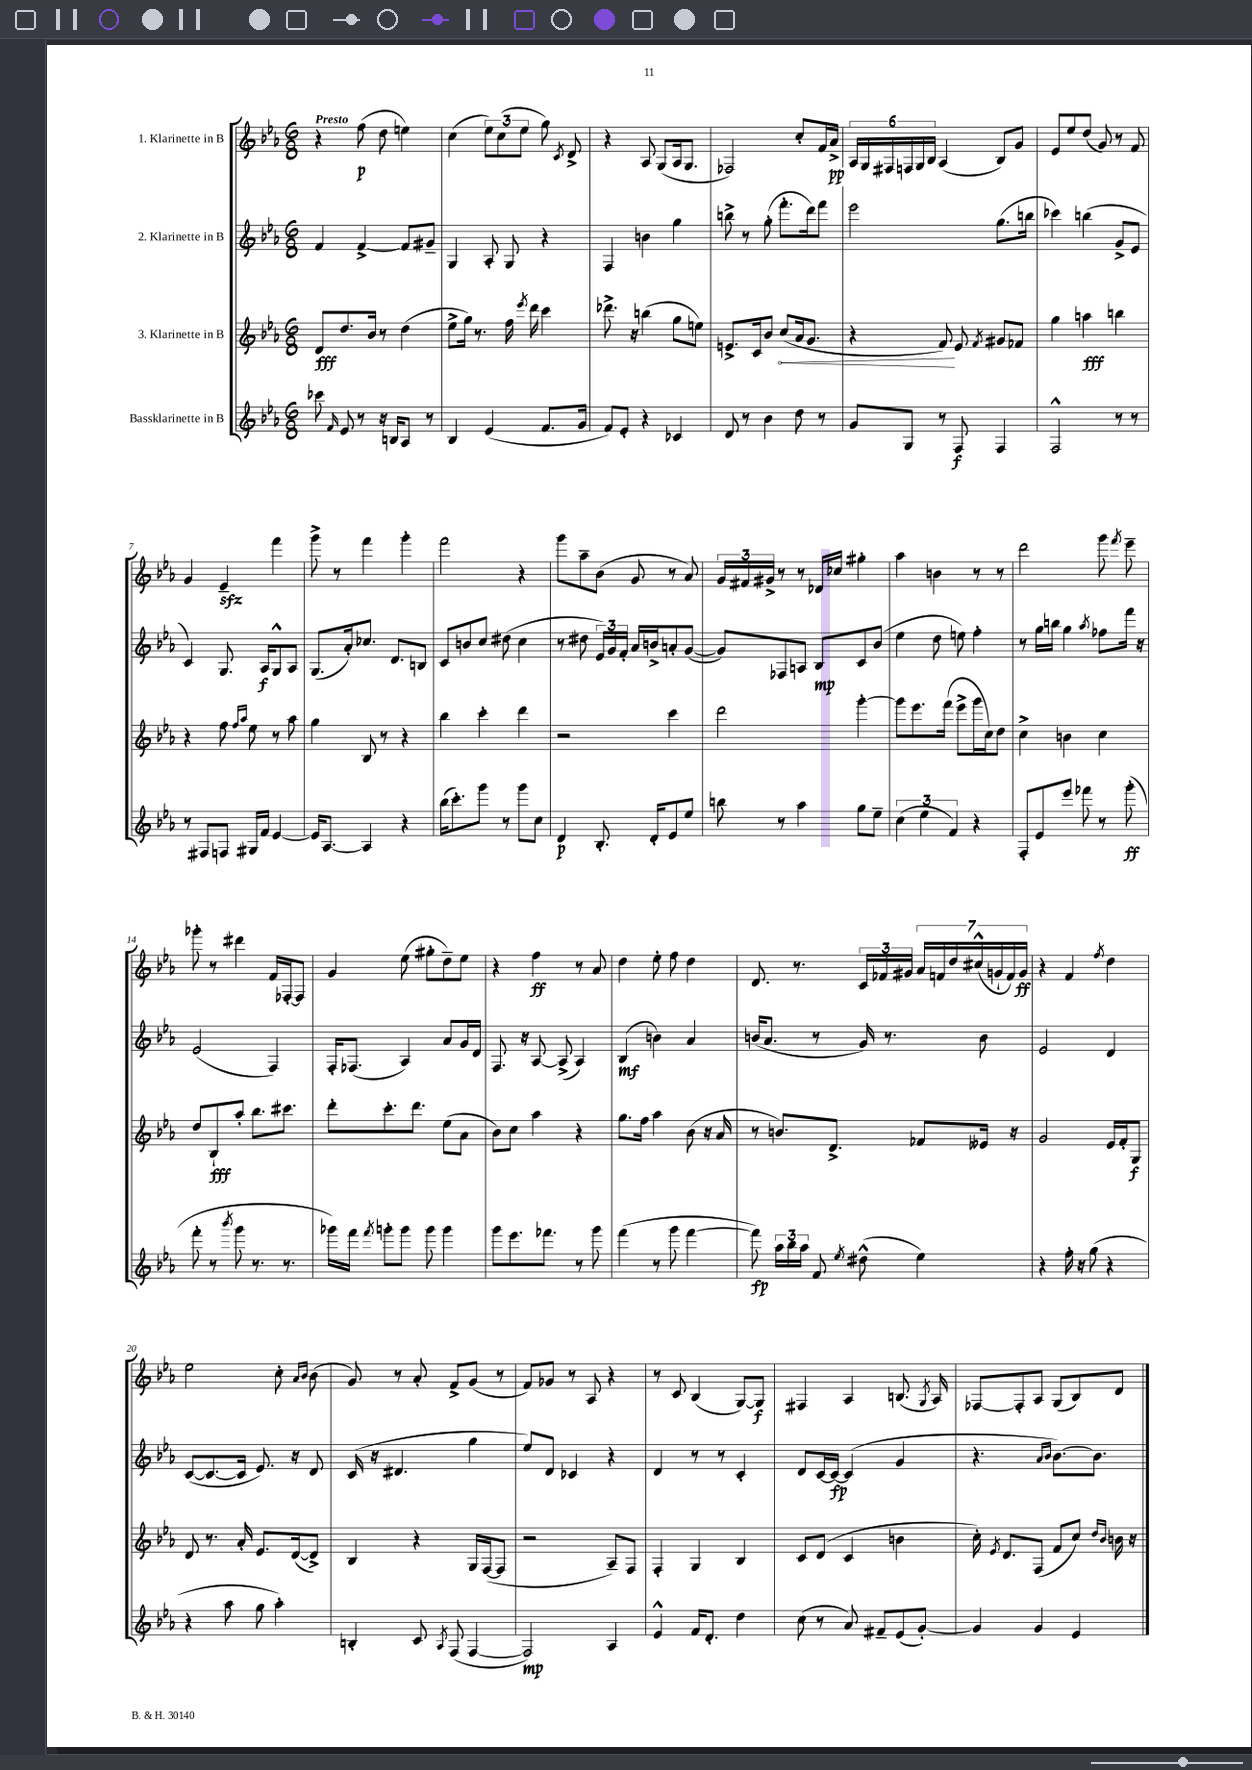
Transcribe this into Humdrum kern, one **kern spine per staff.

**kern	**kern	**kern	**kern
*staff4	*staff3	*staff2	*staff1
*clefG2	*clefG2	*clefG2	*clefG2
*k[b-e-a-]	*k[b-e-a-]	*k[b-e-a-]	*k[b-e-a-]
*M6/8	*M6/8	*M6/8	*M6/8
8ccc-\	8d/L	4f/	4r
16qqf/	.	.	.
8e-/	8.dd/	.	.
8r	.	[4f^/	(8ff\
.	16b-/Jk	.	.
16r	8r	.	8dd\
16B/LK	.	.	.
8A-/J	(4dd\	8f/]L	4ee\)
8r	.	8g#~/J	.
=	=	=	=
4B-/	8ee-^\L	4G/	(4cc\
.	16gg\Jk)	.	.
.	8.r	.	.
(4e-/	.	8A-'/	12ee-\L)
.	.	.	(12cc\
.	16ff\	8G/	.
.	.	.	12ee-\J
.	8qeee-/	.	.
.	16ddd\	.	.
8.f/L	4ccc\	4r	8gg\)
.	.	.	8qc/
.	.	.	8d^/
16g/Jk	.	.	.
=	=	=	=
8f/L)	8.ddd-^\	4F/	4r
8e-'/J	.	.	.
.	16r	.	.
4r	(4bb\	4b\	8A-/
.	.	.	(8G/L
4c-/	8gg\L	4gg\	16A-/k
.	.	.	8.G/J
.	8ee\J)	.	.
=	=	=	=
8d/	8.e^/L	8bb^\	2F-/)
8r	.	8r	.
.	16c/k	.	.
4b-\	8b-/J	(8gg'\	.
.	(8cc/L	8.fff'\L	.
8dd\	16a-/k	.	8cc'/L
.	8.g/J	16ddd\k)	.
8r	.	8fff\J	16f/L
.	.	.	16a-^/JJ
=	=	=	=
8g/L	4r	2eee-\	24A-/LL
.	.	.	24G/
.	.	.	24F#/
8G/J	.	.	24F/
.	.	.	24G/
.	.	.	24B-/JJ
8r	8f/)	.	(4A-/
8F/	8e-/	.	.
.	8qf/	.	.
4F/	8g#/L	(8.gg\L	8B-/L)
.	8f-/J	.	8g/J
.	.	16bb\Jk	.
=	=	=	=
2F^^/	4gg\	4ccc-\)	8e-/L
.	.	.	8ee-/
.	4aa\	(4bb\	(8dd/J
.	.	.	8g/)
8r	4bb\	8g^/L	8r
8r	.	8e-/J	8f/
=	=	=	=
8r	4r	4c/)	4g/
8F#/L	.	.	.
8F/J	8ff\	8.G/	4e-~/
.	16qqff/LL	.	.
.	16qqaa-/JJ	.	.
16G#/LL	8ee-\	.	.
16f/JJ	.	16A-/LK	.
[4e-/	8r	8G^^/	4fff\
.	8aa-\	8A-/J	.
=	=	=	=
16e-/]LK	4gg\	(8.G/L	8ggg^\
[8.A-/J	.	.	.
.	.	.	8r
.	.	16a-'/k)	.
4A-/]	8B-/	8.cc-/J	4fff\
.	8r	.	.
.	.	8.d/L	.
4r	4r	.	4ggg'\
.	.	8B/J	.
=	=	=	=
(16bb-\LK	4bb-\	8c/L	2fff\
8.ccc'\)	.	.	.
.	.	8b/	.
8ggg\J	4ccc'\	8cc/J	.
8r	.	(8dd#\	.
8ggg\L	4ddd\	4cc\	4r
8cc\J	.	.	.
=	=	=	=
4d/	2r	8r	8ggg\L
.	.	8dd#\	8aa-~\
8.B-'/	.	24e-/LL)	(8b-\J
.	.	24g/	.
.	.	24f'/JJ	.
.	.	16a-/LL	8g/
16d'/LK	.	16b^/J	.
8e-/	4ccc\	8a'/	8r
8ee-/J	.	([8g/J	8a-/)
=	=	=	=
8bb\	2ddd\	8g/]L)	24g/LL
.	.	.	24f#/
.	.	.	24g#^/JJ
8r	.	8F-/	8r
4aa-\	.	8A/J	8r
.	.	8B-/L	16d-/LL
.	.	.	16cc-/JJ
8gg\L	[4ggg'\	8c/	4gg#'\
8ee-~\J	.	(8b-/J	.
=	=	=	=
(6cc\	8ggg\]L	4ee-\	4aa-\
.	8.eee-\	.	.
6ee-\	.	.	.
.	.	8dd\	4b\
.	(16fff\Jk	.	.
6f/)	.	.	.
.	8eee-^\L	8ee\)	.
4r	16ggg\L	4ff'\	8r
.	16cc\J)	.	.
.	8dd\J	.	8r
=	=	=	=
8F'/L	4cc^\	8r	2ddd\
8e-/	.	16gg\LL	.
.	.	16bb\JJ	.
8eee-/J	4b\	4gg\	.
8fff-\	.	.	.
.	.	8qaa-/	.
8r	4cc\	8ff-\L	8ggg\
.	.	.	8qfff/
(8ggg'\	.	16fff\Jk	8eee-~\
.	.	16r	.
=	=	=	=
8fff'\	8dd/L	(2e-/	8ggg-'\
8r	8B-`/	.	8r
8qbbb-/	.	.	.
8ggg\	8aa-'/J	.	4ddd#\
8.r	8.bb-\L	.	.
.	.	4F/)	16f/LL
8.r	8.ccc#\J	.	[16F-'/J
.	.	.	8F-/]J
=	=	=	=
16ggg-\LL)	8ddd'\L	16F'/LK	4g/
16fff\JJ	.	(8.F-/J	.
8qfff/	.	.	.
8ggg'\L	8.ccc'\	.	.
8ggg\J	.	4A-/)	(8ee-\
.	8.ddd\J	.	.
8ggg\	.	.	8gg#'\L
4ggg\	(8ee-\L	8a-/L	8dd~\)
.	8a-\J	16g/L	8ee-\J
.	.	16d/JJ	.
=	=	=	=
8ggg\L	8b-\L)	8.F/	4r
8.eee-\	8cc\J	.	.
.	.	16r	.
.	4aa-\	[8A-/	4ff\
8.fff-\J	.	.	.
.	.	(8A-^/]	.
8r	4r	4A-/)	8r
8ggg\	.	.	8a-/
=	=	=	=
(4fff\	8.gg\L	(4B-/	4dd\
.	16ff\Jk	.	.
8r	4aa-\	4b\)	8ee-'\
8ggg\	.	.	8ff\
[4fff\	(8b-\	4a-/	4dd\
.	16r	.	.
.	16a-/	.	.
=	=	=	=
8fff\])	8r	(16b/LK	8.d/
.	.	8.a-/J	.
24aa-\LL	8.b/L)	.	.
24bb-\	.	.	.
.	.	.	8.r
24aa-\JJ	.	.	.
8f/	.	8r	.
.	8.d^/J	.	.
8qee-/	.	.	.
(8dd#^^\	.	16g/)	24c/LL
.	.	.	24f-/
.	.	8.r	.
.	.	.	24g#/JJ
4ee-\)	8f-/L	.	28a-/LL
.	.	.	28f/
.	.	.	28dd/
.	.	.	(28cc#^^/
.	16e--/Jk	8b\	.
.	.	.	28g`/
.	.	.	28f/)
.	16r	.	.
.	.	.	28g/JJ
=	=	=	=
4r	2g/	2e-/	4r
16ff'\	.	.	4f/
16r	.	.	.
(8gg\	.	.	.
.	.	.	8qff/
4r	16e-/LL	4d/	4dd\
.	16f'/J	.	.
.	8G/J	.	.
=	=	=	=
4r	8d/	([8c/L	2ee-\
.	8.r	8.c/_	.
8aa-\	.	.	.
.	16a-'/	16c/]Jk	.
8gg\	8.e-/L	8.e-/)	.
4aa-'\)	.	.	8cc'\
.	([16d/k	16r	.
.	.	.	16qqa-/LL
.	.	.	16qqb-/JJ
.	8d^/]J)	8d/	(8b-\
=	=	=	=
4B'/	4B-/	(16c/	8g/)
.	.	16r	.
.	.	4.d#/	8r
8c/	4r	.	8a-'/
8qA-/	.	.	.
(8F/	.	.	8f^/L
[4F/	16G/LL	4gg\	(8g/J
.	([16F/J	.	.
.	8F/]J	.	8r
=	=	=	=
2F/])	2r	8ee-/L)	8f/L)
.	.	8d/J	8g-/J
.	.	4c-/	8r
.	.	.	8A-/
4A-/	8A-~/L)	4r	4r
.	8F/J	.	.
=	=	=	=
4e-^^/	4F'/	4d/	8r
.	.	.	8c/
16f/LK	4G/	8r	(4B-/
8.d'/J	.	.	.
.	.	8r	.
4dd\	4B-/	4c'/	[8G/L)
.	.	.	8G/]J
=	=	=	=
(8cc\	8c/L	8d/L	4F#/
8r	(8d/J	[16c/L	.
.	.	16c/_JJ	.
8a-/)	4c/	(4c/]	4A-/
8f#~/L	.	.	.
(8e-/	4b\	4g/	(8.B/
[8g'/J)	.	.	.
.	.	.	8qG/
.	.	.	16A-/)
=	=	=	=
4g/]	16cc'\)	4.r	[8F-/L
.	8qe-/	.	.
.	8.d/L	.	.
.	.	.	8F-'/]
4g/	(8F/J	.	8A-/J
.	.	16qqa-/LL	.
.	.	16qqb-/JJ	.
.	8f/L	[8.b-\L)	(8G/L
4e-/	8cc/J)	.	8B-/)
.	.	8.b-\]J	.
.	16qqdd/LL	.	.
.	16qqb-/JJ	.	.
.	16b\	.	8d/J
.	16r	.	.
==	==	==	==
*-	*-	*-	*-
